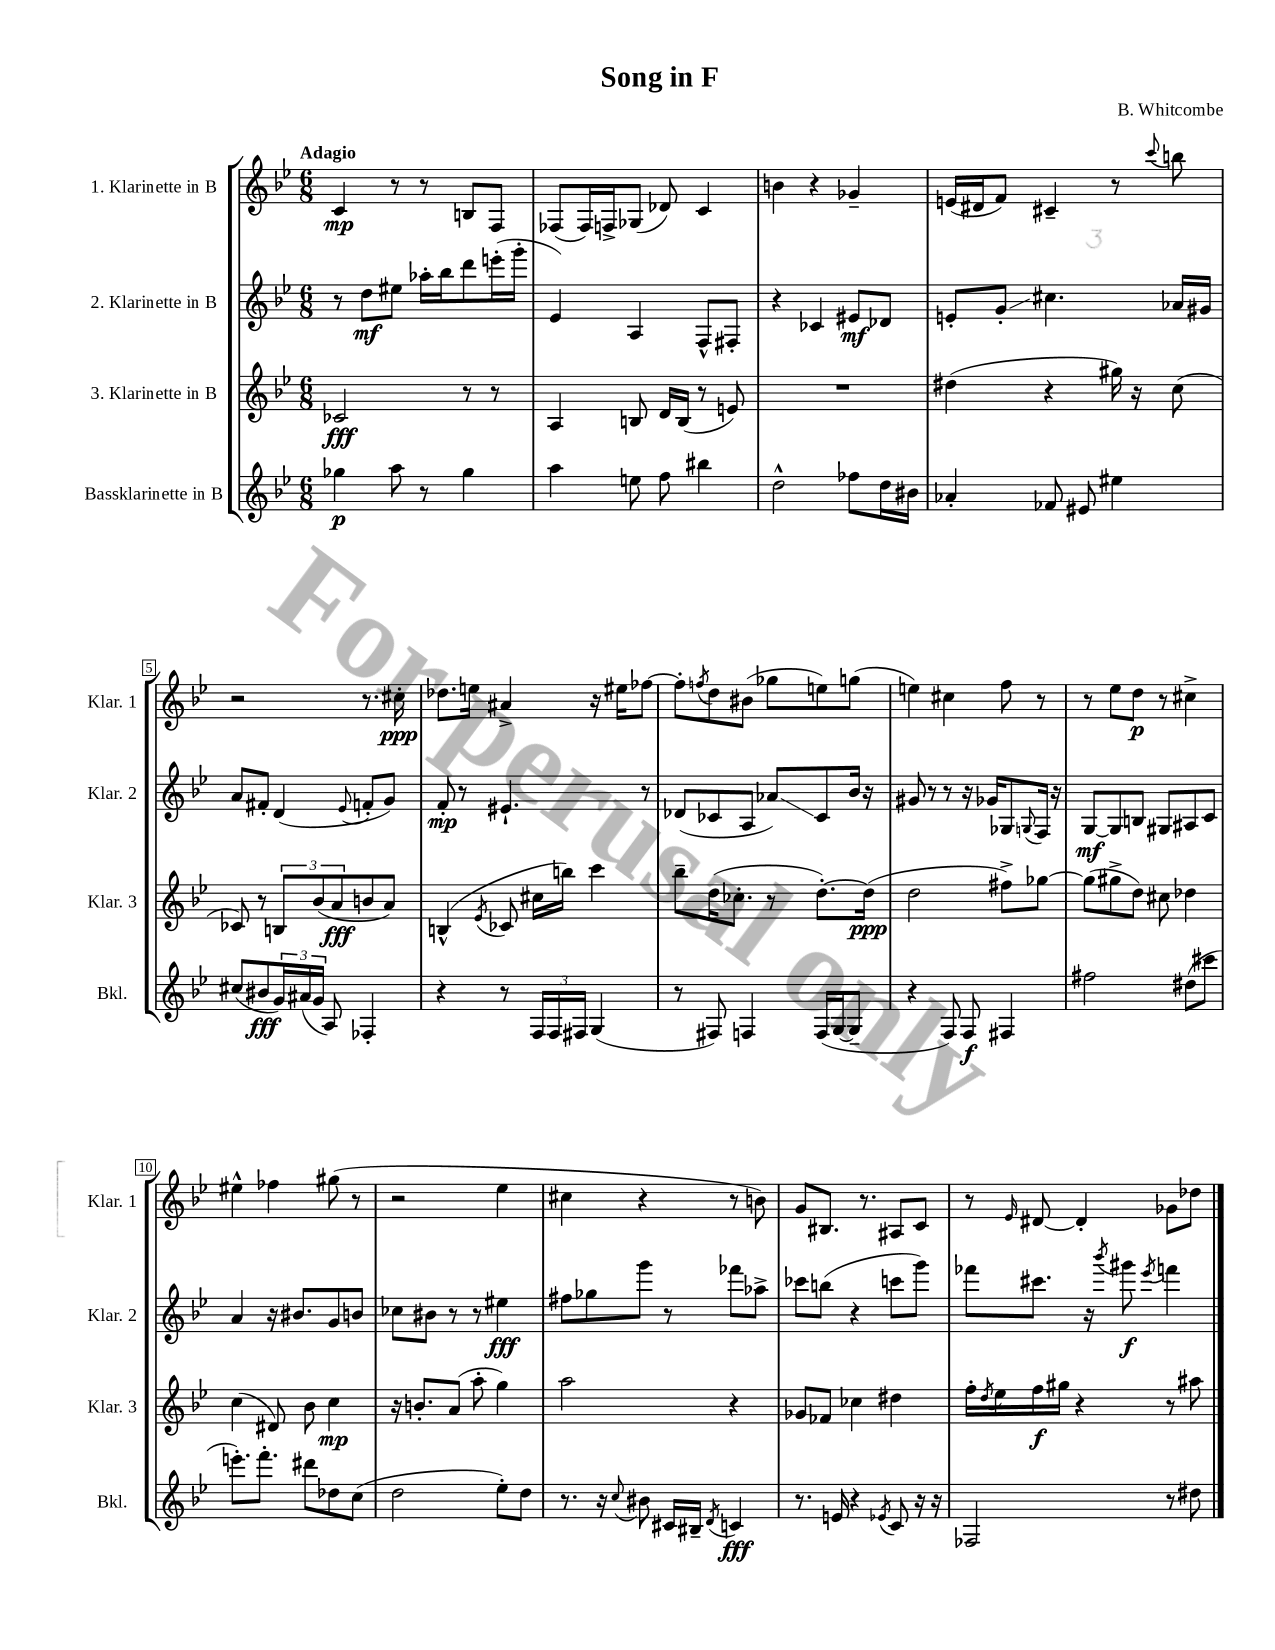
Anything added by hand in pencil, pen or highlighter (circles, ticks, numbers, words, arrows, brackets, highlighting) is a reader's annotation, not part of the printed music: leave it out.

**kern	**kern	**kern	**kern
*staff4	*staff3	*staff2	*staff1
*clefG2	*clefG2	*clefG2	*clefG2
*k[b-e-]	*k[b-e-]	*k[b-e-]	*k[b-e-]
*M6/8	*M6/8	*M6/8	*M6/8
4gg-	2c-	8r	4c
.	.	8dd	.
8aa	.	8ee#	8r
8r	.	16aa-'	8r
.	.	16bb-	.
4gg-	8r	8ddd	8B
.	8r	(16eee'	8F
.	.	16ggg'	.
=	=	=	=
4aa	4A	4e-)	(8F-
.	.	.	16F-)
.	.	.	16F^
8ee	8B	4A	(8G-
8ff	16d	.	8d-)
.	(16B	.	.
4bb#	8r	8F^^	4c
.	8e)	8F#'	.
=	=	=	=
2dd^^	2.r	4r	4b
.	.	4c-	4r
8ff-	.	8e#	4g-~
16dd	.	8d-	.
16b#	.	.	.
=	=	=	=
4a-'	(4dd#	8e'	(16e
.	.	.	16d#
.	.	8g'	8f)
8f-	4r	4.cc#	4c#~
8e#	.	.	.
4ee#	16gg#)	.	8r
.	16r	.	.
.	.	.	8qqccc
.	(8cc	16a-	8bb
.	.	16g#	.
=	=	=	=
(8cc#	8c-)	8a	2r
8b#	8r	8f#'	.
24g)	12B	(4d	.
(24a#	.	.	.
24g	(12b-	.	.
8A)	.	.	.
.	12a	.	.
.	.	8qqe-	.
4F-'	8b	8f'	8.r
.	8a)	8g)	.
.	.	.	16cc#'
=	=	=	=
4r	(4B^^	8f'	8.dd-
.	.	8r	.
.	.	.	16ee
.	8qe-	.	.
8r	8c-	4.e#`	4a#^
24F	16cc#	.	.
24F	.	.	.
.	16bb)	.	.
24F#	.	.	.
(4G	4ccc	.	16r
.	.	.	16ee#
.	.	8r	[8ff-
=	=	=	=
8r	8bb-~	(8d-	8ff-']
.	.	.	8qff
8F#)	(16dd	8c-	8dd
.	8.cc-'	.	.
4F	.	8A	(8b#
.	8r	8a-)	8gg-
(16F	[8.dd')	8c-	8ee)
[16G	.	.	.
8G~]	.	16b-	(8gg
.	(16dd]	16r	.
=	=	=	=
4r	2dd	8g#	4ee)
.	.	8r	.
8F)	.	8r	4cc#
8F	.	16r	.
.	.	16g-	.
4F#	8ff#^)	8G-	8ff
.	.	8qqG	.
.	[8gg-	16F	8r
.	.	16r	.
=	=	=	=
2ff#	(8gg-]	[8G	8r
.	8gg#^	8G]	8ee-
.	8dd)	8B	8dd
.	8cc#	8G#	8r
(8dd#	4dd-	8A#	4cc#^
8ccc#	.	8c	.
=	=	=	=
8.eee')	(4cc	4a	4ee#^^
8.fff'	.	.	.
.	8d#)	16r	4ff-
.	.	8.b#	.
8ddd#	8b-	.	.
8dd-	4cc	8g	(8gg#
(8cc	.	8b	8r
=	=	=	=
2dd	16r	8cc-	2r
.	8.b'	.	.
.	.	8b#	.
.	(8a	8r	.
.	8aa'	8r	.
8ee-')	4gg)	4ee#	4ee-
8dd	.	.	.
=	=	=	=
8.r	2aa	8ff#	4cc#
.	.	8gg-	.
16r	.	.	.
8qqcc	.	.	.
8b#	.	8ggg	4r
16c#	.	8r	.
16B#~	.	.	.
8qd	.	.	.
4c	4r	8fff-	8r
.	.	8aa-^	8b)
=	=	=	=
8.r	8g-	8ccc-	8g
.	8f-	(8bb	8.B#
16e	.	.	.
4r	4cc-	4r	.
.	.	.	8.r
8qe-	.	.	.
8c	4dd#	8ccc	8A#
16r	.	8ggg)	8c
16r	.	.	.
=	=	=	=
2F-	16ff'	8fff-	8r
.	8qdd	.	.
.	16ee-	.	.
.	.	.	16qqe-
.	16ff	8.ccc#	[8d#
.	16gg#	.	.
.	4r	.	4d#']
.	.	16r	.
.	.	8qbbb-	.
.	.	8ggg#	.
.	.	8qeee-	.
8r	8r	4fff	8g-
8dd#	8aa#	.	8dd-
==	==	==	==
*-	*-	*-	*-
